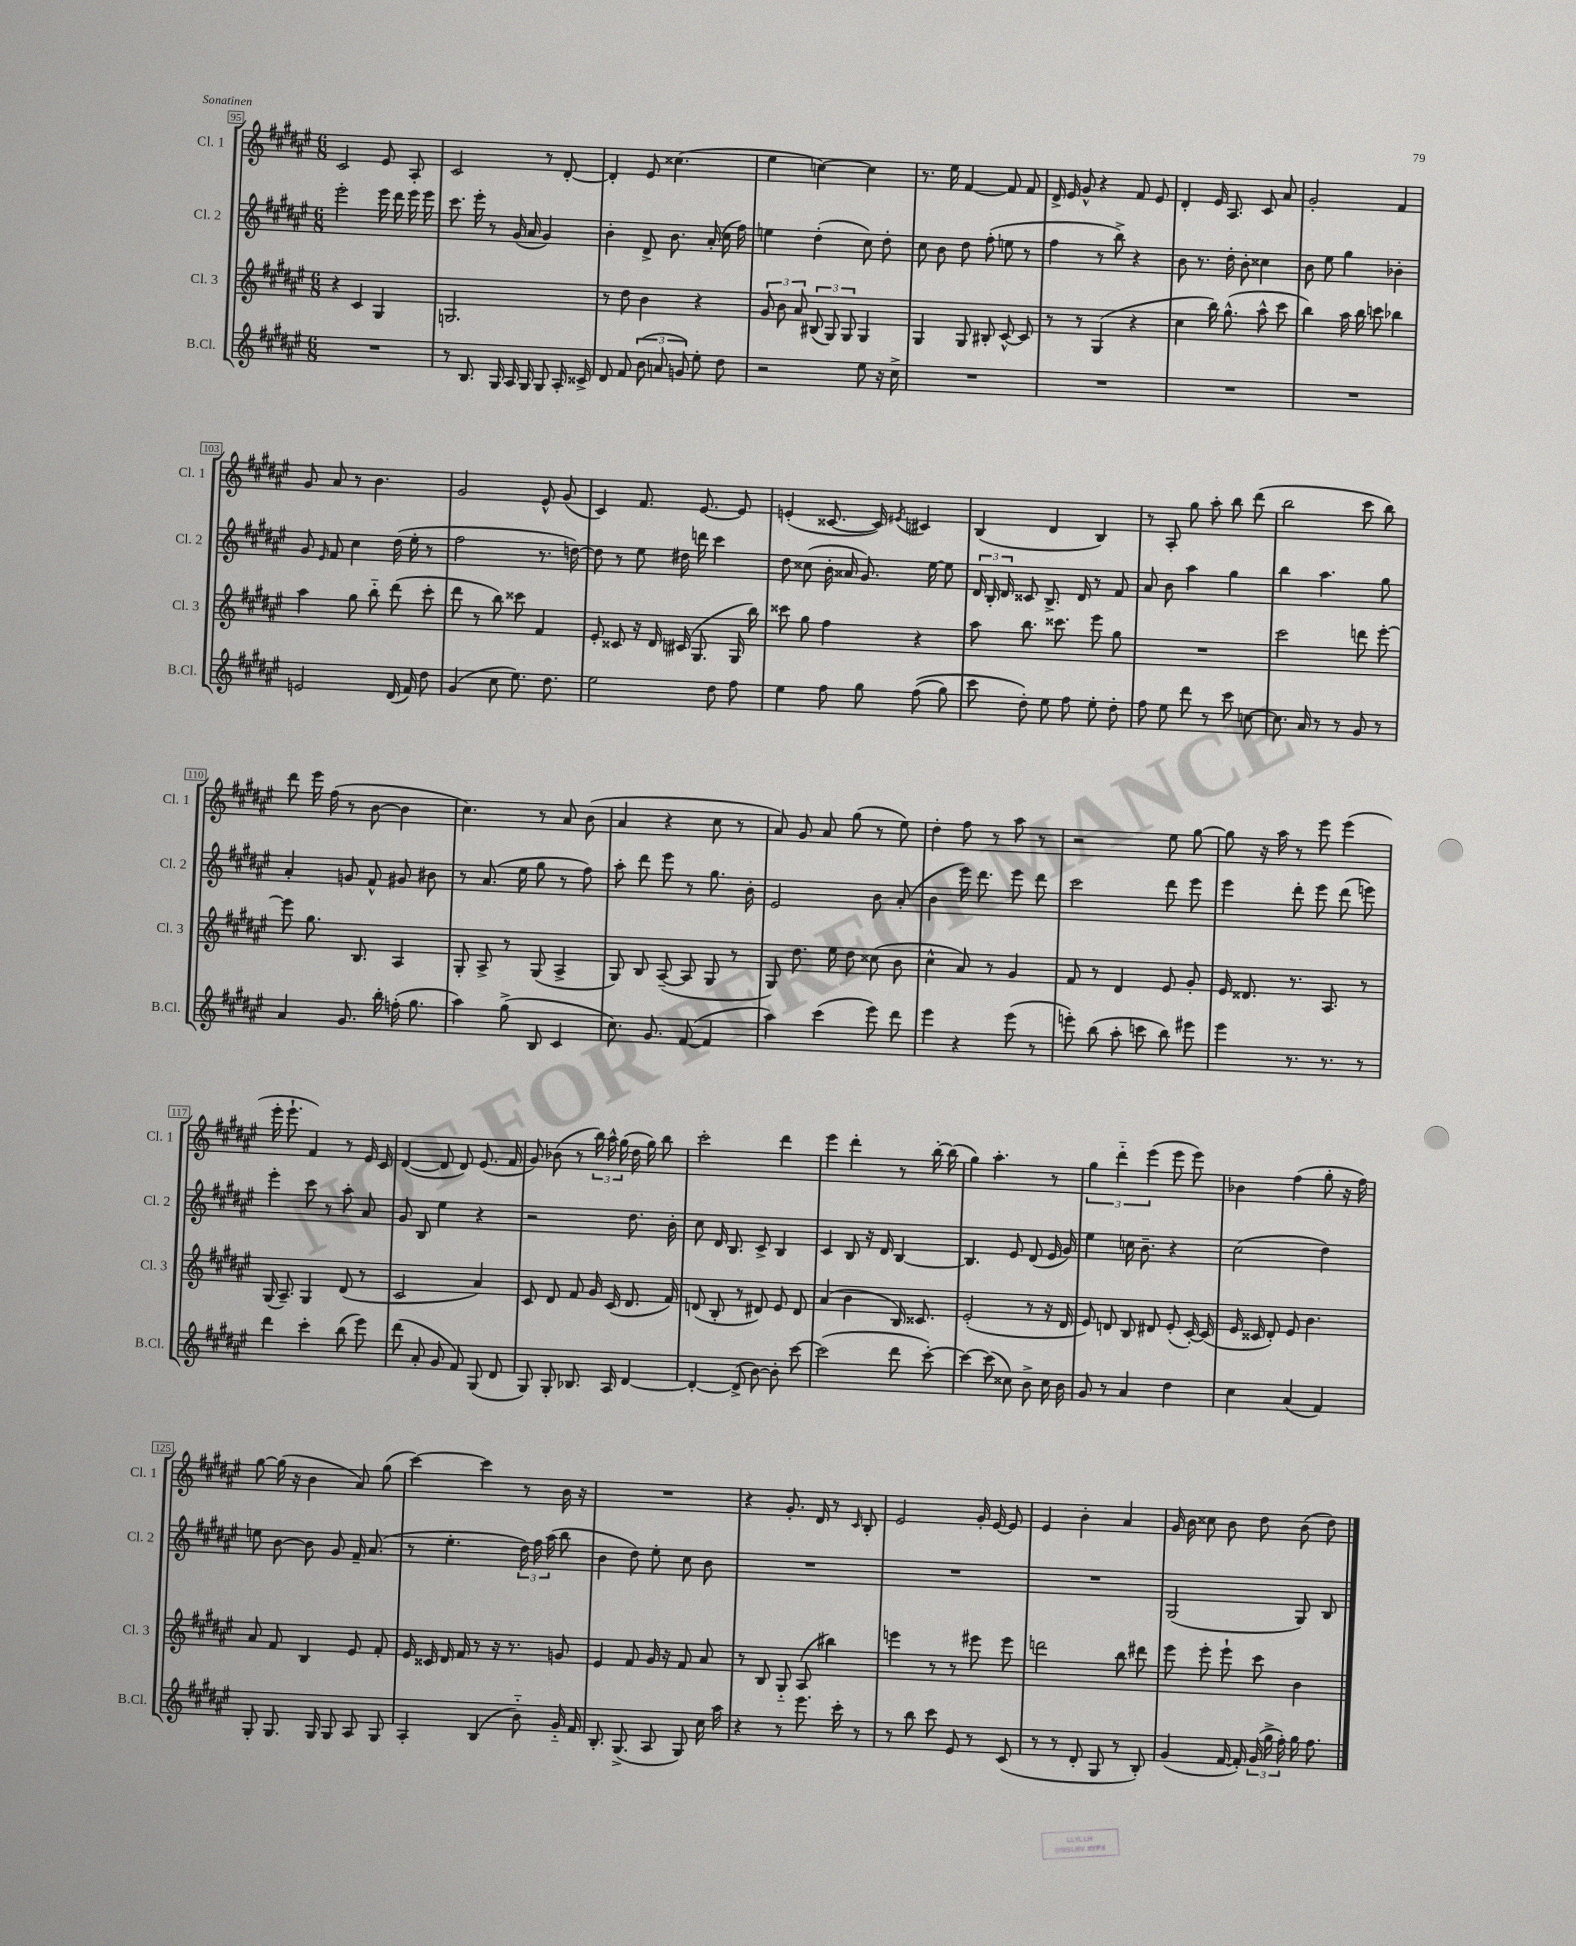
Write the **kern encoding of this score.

**kern	**kern	**kern	**kern
*part4	*part3	*part2	*part1
*staff4	*staff3	*staff2	*staff1
*I"B.Cl.	*I"Cl. 3	*I"Cl. 2	*I"Cl. 1
*I'B.Cl.	*I'Cl. 3	*I'Cl. 2	*I'Cl. 1
*clefG2	*clefG2	*clefG2	*clefG2
*k[f#c#g#d#a#e#]	*k[f#c#g#d#a#e#]	*k[f#c#g#d#a#e#]	*k[f#c#g#d#a#e#]
*M6/8	*M6/8	*M6/8	*M6/8
=95	=95	=95	=95
2.r	4r	2eee#'\	2c#/
.	4c#/	.	.
.	4G#/	16eee#\	8e#/
.	.	16ddd#\	.
.	.	16eee#\	8A#'/
.	.	16eee#\	.
=96	=96	=96	=96
8r	2.Gn/	8.ccc#\	2c#/
8.B/	.	.	.
.	.	16eee#'\	.
.	.	8r	.
16G#/	.	.	.
16A#/	.	(16g#/	.
16G#/	.	16a#/	.
8G#/	.	4g#/)	8r
16A#'/	.	.	[8d#'/
16c##X^/	.	.	.
=97	=97	=97	=97
8d#/	8r	4b'\	4d#'/]
8f#/	8dd#\	.	.
(12b\	4b\	8d#^/	8e#/
12an/	.	.	.
.	.	8.b\	(4.cc##X\
12gn/)	.	.	.
8ee#'\	4r	.	.
.	.	(16a#'/	.
8dd#\	.	16cc#\	.
.	.	16ff#\)	.
=98	=98	=98	=98
2r	12g#/	4een\	4ee#\
.	12b\	.	.
.	12a#/	.	.
.	(12B#X/	(4dd#'\	[4ccn\)
.	12G#/)	.	.
.	12G#/	.	.
8ee#\	4G#/	8cc#\)	4cc\]
16r	.	8dd#'\	.
16cc#^\	.	.	.
=99	=99	=99	=99
2.r	4G#/	8cc#\	8.r
.	.	8b\	.
.	.	.	16ee#\
.	8G#/	8dd#\	[4f#/
.	8B#X'/	(8ff#'\	.
.	[8c#^^/	8een\	8f#/]
.	8c#/]	8r	8f#/
=100	=100	=100	=100
2.r	8r	4ff#\	16d#^/
.	.	.	16e#/
.	8r	.	8g#^^/
.	(4G#/	8r	4r
.	.	8bb^\)	.
.	4r	4r	8f#/
.	.	.	8e#/
=101	=101	=101	=101
2.r	4cc#\	8b\	4d#'/
.	.	8.r	.
.	16bb\)	.	16e#/
.	(8.gg#^^\	16dd#'\	8.A#/
.	.	8b'\	.
.	8aa#^^\	4cc##X\	8c#/
.	8ccc#\	.	8a#/
=102	=102	=102	=102
2.r	4bb\)	8b\	2g#'/
.	.	8ee#\	.
.	16aa#\	4gg#\	.
.	16bb\	.	.
.	8cccn\	.	.
.	4bb-X\	4b-X'\	4f#/
!!LO:LB:g=z
=103	=103	=103	=103
2en/	4aa#\	8g#/	8g#/
.	.	16qqe#/	.
.	.	8f#/	8a#/
.	8gg#\	4cc#\	8r
.	8bb\	.	4.b\
(16d#/	(8ddd#\	(16dd#\	.
16f#/)	.	16ee#'\	.
8dd#\	8ccc#'\	8r	.
=104	=104	=104	=104
(4g#/	8ddd#\	2ff#\	2g#/
.	8r	.	.
8cc#\	8bb\)	.	.
8.ee#\)	8ccc##X\	.	.
.	4f#/	8.r	8e#^^/
8.dd#\	.	.	.
.	.	.	(8g#/
.	.	[16ddn\)	.
=105	=105	=105	=105
2ee#\	8e#'/	8dd\]	4c#/)
.	8c##X/	8r	.
.	16r	8ee#\	8.f#/
.	16d#/	.	.
.	(16c#X/	16dd#X\	.
.	8.G#/	16dddn\	[8.e#/
8dd#\	.	4ccc#\	.
8ff#\	16G#/	.	8e#/]
.	16bb\)	.	.
=106	=106	=106	=106
4ee#\	8ccc##X\	8dd#\	(4en'/
.	8gg#\	(8cc##X\	.
8ff#\	4ff#\	16b'\	[8.c##X/
.	.	16a##X/	.
8gg#\	.	8.g#/)	.
.	.	.	16c##/])
.	.	.	8qe#X/
((8ff#\	4r	.	4c#X/
.	.	[16ee#\	.
8gg#\)	.	8ee#\]	.
=107	=107	=107	=107
8ccc#\	8aa#\	24d#/	(4B/
.	.	24B'/	.
.	.	24d#/	.
8dd#'\)	8.bb\	8c##X/	.
8ee#\	.	8.B^/	4d#/
.	8.ccc##X\	.	.
8ff#\	.	.	.
.	.	16d#/	.
8ee#'\	8eee#\	8r	4B/)
8dd#'\	8gg#\	8f#/	.
=108	=108	=108	=108
8ff#\	2.r	8a#/	8r
8ee#\	.	8b\	8A#'/
8ddd#\	.	4aa#\	8gg#\
8r	.	.	8aa#'\
8ccc#\	.	4gg#\	8bb\
[8ccn\	.	.	(8ddd#\
=109	=109	=109	=109
8.cc\]	2ccc#\	4bb\	2bb\
16a#/	.	.	.
8r	.	4.aa#\	.
8r	.	.	.
8g#/	8dddn\	.	8ccc#\
8r	[8eee#'\	8gg#\	8bb\)
!!LO:LB:g=z
=110	=110	=110	=110
4a#/	8eee#\]	4a#'/	8ddd#\
.	8.gg#\	.	16eee#\
.	.	.	(16ff#\
8.g#/	.	8gn/	8r
.	8.B/	.	.
.	.	8f#^^/	[8b\
16bb'\	.	.	.
(16ffn'\	4A#/	8g#X/	4b\]
8.gg#\	.	.	.
.	.	8b#X\	.
=111	=111	=111	=111
4aa#\)	8G#'/	8r	4.cc#\)
.	8A#^/	(8.a#/	.
(8gg#^\	8r	.	.
.	.	16ee#\	.
8B/	(8G#/	8gg#\	8r
4c#/	4A#^/	8r	8a#/
.	.	8ff#\)	(8b\
=112	=112	=112	=112
8.cc#\)	8G#/)	8aa#'\	4a#/
.	8B/	8ddd#\	.
8.g#/	.	.	.
.	([8A#~/	8eee#\	4r
([8f#/	8A#/]	8r	.
4f#/]	8G#/	8.gg#\	8cc#\
.	8r	.	8r
.	.	16b'\	.
=113	=113	=113	=113
4aa#\)	8G#/)	2e#/	8a#/)
.	8.dd#\	.	8g#/
(4ccc#\	.	.	8a#/
.	16ee#\	.	.
.	8dd#\	.	(8gg#\
8eee#\)	(8cc##X\	8b\	8r
8ddd#\	8b\	(8a#'/	8ee#\)
=114	=114	=114	=114
4eee#\	4cc#^^\	4b\	4dd#'\
4r	8a#/)	16eee#\)	8ff#\
.	.	8.ddd#\	.
.	8r	.	8r
(8eee#\	4g#/	8eee#\	8aa#\
8r	.	8ddd#\	8r
=115	=115	=115	=115
8eeen'\)	8f#/	2ccc#\	2r
(8bb\	8r	.	.
8aa#'\	4d#/	.	.
8cccn\	.	.	.
8bb\)	8e#/	8ddd#\	8ee#\
8eee#X\	8g#'/	8eee#\	[8gg#\
=116	=116	=116	=116
4eee#\	16e#/	4eee#\	8gg#\]
.	8.d##X/	.	.
.	.	.	16r
.	.	.	16aa#\
8.r	8.r	8ddd#'\	8r
.	.	8eee#\	8eee#\
8.r	8.A#/	.	.
.	.	(8ddd#\	(4eee#\
8r	8r	8eeen\)	.
!!LO:LB:g=z
=117	=117	=117	=117
4ddd#\	(16G#/	4eee#'\	16eee#'\
.	8.A#~/)	.	8.eee#`\
4ccc#'\	4G#/	8ccc#\	4f#/)
.	.	8r	.
(8bb\	(8d#/	8aa#'\	8r
8eee#\)	8r	8a#/	16e#/
.	.	.	16c#/
=118	=118	=118	=118
(8ddd#\	2c#/	8g#/	([4d#/
8a#'/	.	8B/	.
8g#/	.	4ee#\	8d#/]
8f#/)	.	.	8d#/)
(8G#/	4a#/)	4r	(8.e#/
8d#/	.	.	.
.	.	.	16f#/
=119	=119	=119	=119
8G#/)	8c#/	2r	8g#/)
8G#'/	8d#/	.	(8b-X\
8.B-X/	8f#/	.	8r
.	16g#/	.	24bb\)
.	.	.	24aa#^^\
16A#/	(16c#/	.	.
.	.	.	(24gg#\
[4d#/	8.d#/	8.dd#\	16dd#\
.	.	.	16gg#\)
.	.	.	8bb\
.	16f#/)	16b'\	.
=120	=120	=120	=120
4d#'/_	(8dn/	8cc#\	2ccc#'\
.	8B'/	16d#/	.
.	.	8.B/	.
(8d#^/]	8r	.	.
[8b\)	8d#X/)	8c#^/	.
8b'\]	8e#/	4B/	4ddd#\
[8ccc#\	8d#/	.	.
=121	=121	=121	=121
(2ccc#\]	(4a#/	4c#/	4eee#\
.	4b\	8B/	4ddd#'\
.	.	16r	.
.	.	16d#/	.
8ddd#\	16B/)	[4B/	8r
.	8.c##X/	.	.
[8ccc#'\)	.	.	[16bb'\
.	.	.	(16bb\]
=122	=122	=122	=122
4ccc#\_	(2e#'/	4.B/]	4gg#\)
(8ccc#\]	.	.	4.aa#'\
8cc##X\)	.	8e#/	.
8b^\	8r	(8d#/	.
16cc##\	16r	16e#/	8r
16b\	16d#/	16g#/)	.
=123	=123	=123	=123
8g#/	8e#/)	4ee#\	6gg#\
8r	8dn/	.	.
.	.	.	6ddd#\
4a#/	8B/	16ccn\	.
.	.	8.b~\	.
.	.	.	(6eee#\
.	8d#X/	.	.
4dd#\	(8e#'/	4r	8eee#\
.	[16c#'/)	.	8eee#\)
.	(16c#/]	.	.
=124	=124	=124	=124
4cc#\	16e#/	(2cc#\	4b-X\
.	16c##X/	.	.
.	8d#'/)	.	.
(4a#/	8e#/	.	(4ff#\
.	4.b\	.	.
4f#/)	.	4dd#\)	8gg#'\
.	.	.	16r
.	.	.	16ff#\)
!!LO:LB:g=z
=125	=125	=125	=125
8G#'/	8a#/	8een\	[8gg#\
8.G#/	8f#/	[8b\	(16gg#\]
.	.	.	16r
.	4B/	8b\]	4b\
16G#/	.	.	.
8G#/	.	8g#/	.
8A#/	8e#/	16f#~/	8a#/)
.	.	(8.a#/	.
8G#/	8f#'/	.	(8gg#\
=126	=126	=126	=126
4A#'/	16e#/	8r	[4ccc#\)
.	16c##X/	.	.
.	16d#/	4.ee#'\	.
.	16f#/	.	.
(4B/	8r	.	4ccc#\]
.	16r	.	.
.	8.r	.	.
8b\)	.	24dd#\)	8r
.	.	24ff#\	.
.	.	(24aa#\	.
16g#/	8gn/	8bb\	16b\
16f#/	.	.	16r
=127	=127	=127	=127
8.B'/	4e#/	4b\	2.r
(8.G#^/	.	.	.
.	8f#/	8dd#\)	.
8A#/	16g#/	8ee#'\	.
.	16r	.	.
8G#/)	8f#/	8cc#\	.
16cc#\	8a#/	8b\	.
16aa#\	.	.	.
=128	=128	=128	=128
4r	8r	2.r	4r
.	8B/	.	.
8r	8G#/	.	8.g#'/
8.eee#\	(8A#/	.	.
.	.	.	16d#/
.	4bb#X\)	.	8r
16ccc#'\	.	.	.
.	.	.	16qqc#/
8r	.	.	8B'/
=129	=129	=129	=129
8r	4eeen\	2.r	2e#/
8bb\	.	.	.
8ccc#\	8r	.	.
8e#/	8r	.	.
8r	8eee#X\	.	16g#'/
.	.	.	[16e#/
(8c#/	8eee#\	.	8e#/]
=130	=130	=130	=130
8r	2dddn\	2.r	4e#/
8r	.	.	.
8d#'/	.	.	4b'\
8G#/	.	.	.
8r	8bb\	.	4a#/
8B'/)	8ddd#X\	.	.
=131	=131	=131	=131
(4g#/	8eee#\	(2G#/	16g#/
.	.	.	16b\
.	8eee#'\	.	8cc##X\
[16f#/	8eee#`\	.	8b\
16f#'/])	.	.	.
(24g#/	8ccc#\	.	8dd#\
24gg#^\	.	.	.
24ff#'\)	.	.	.
16gg#\	4b\	8G#/)	(8b\
8.ff#\	.	.	.
.	.	8B/	8dd#\)
==	==	==	==
*-	*-	*-	*-
